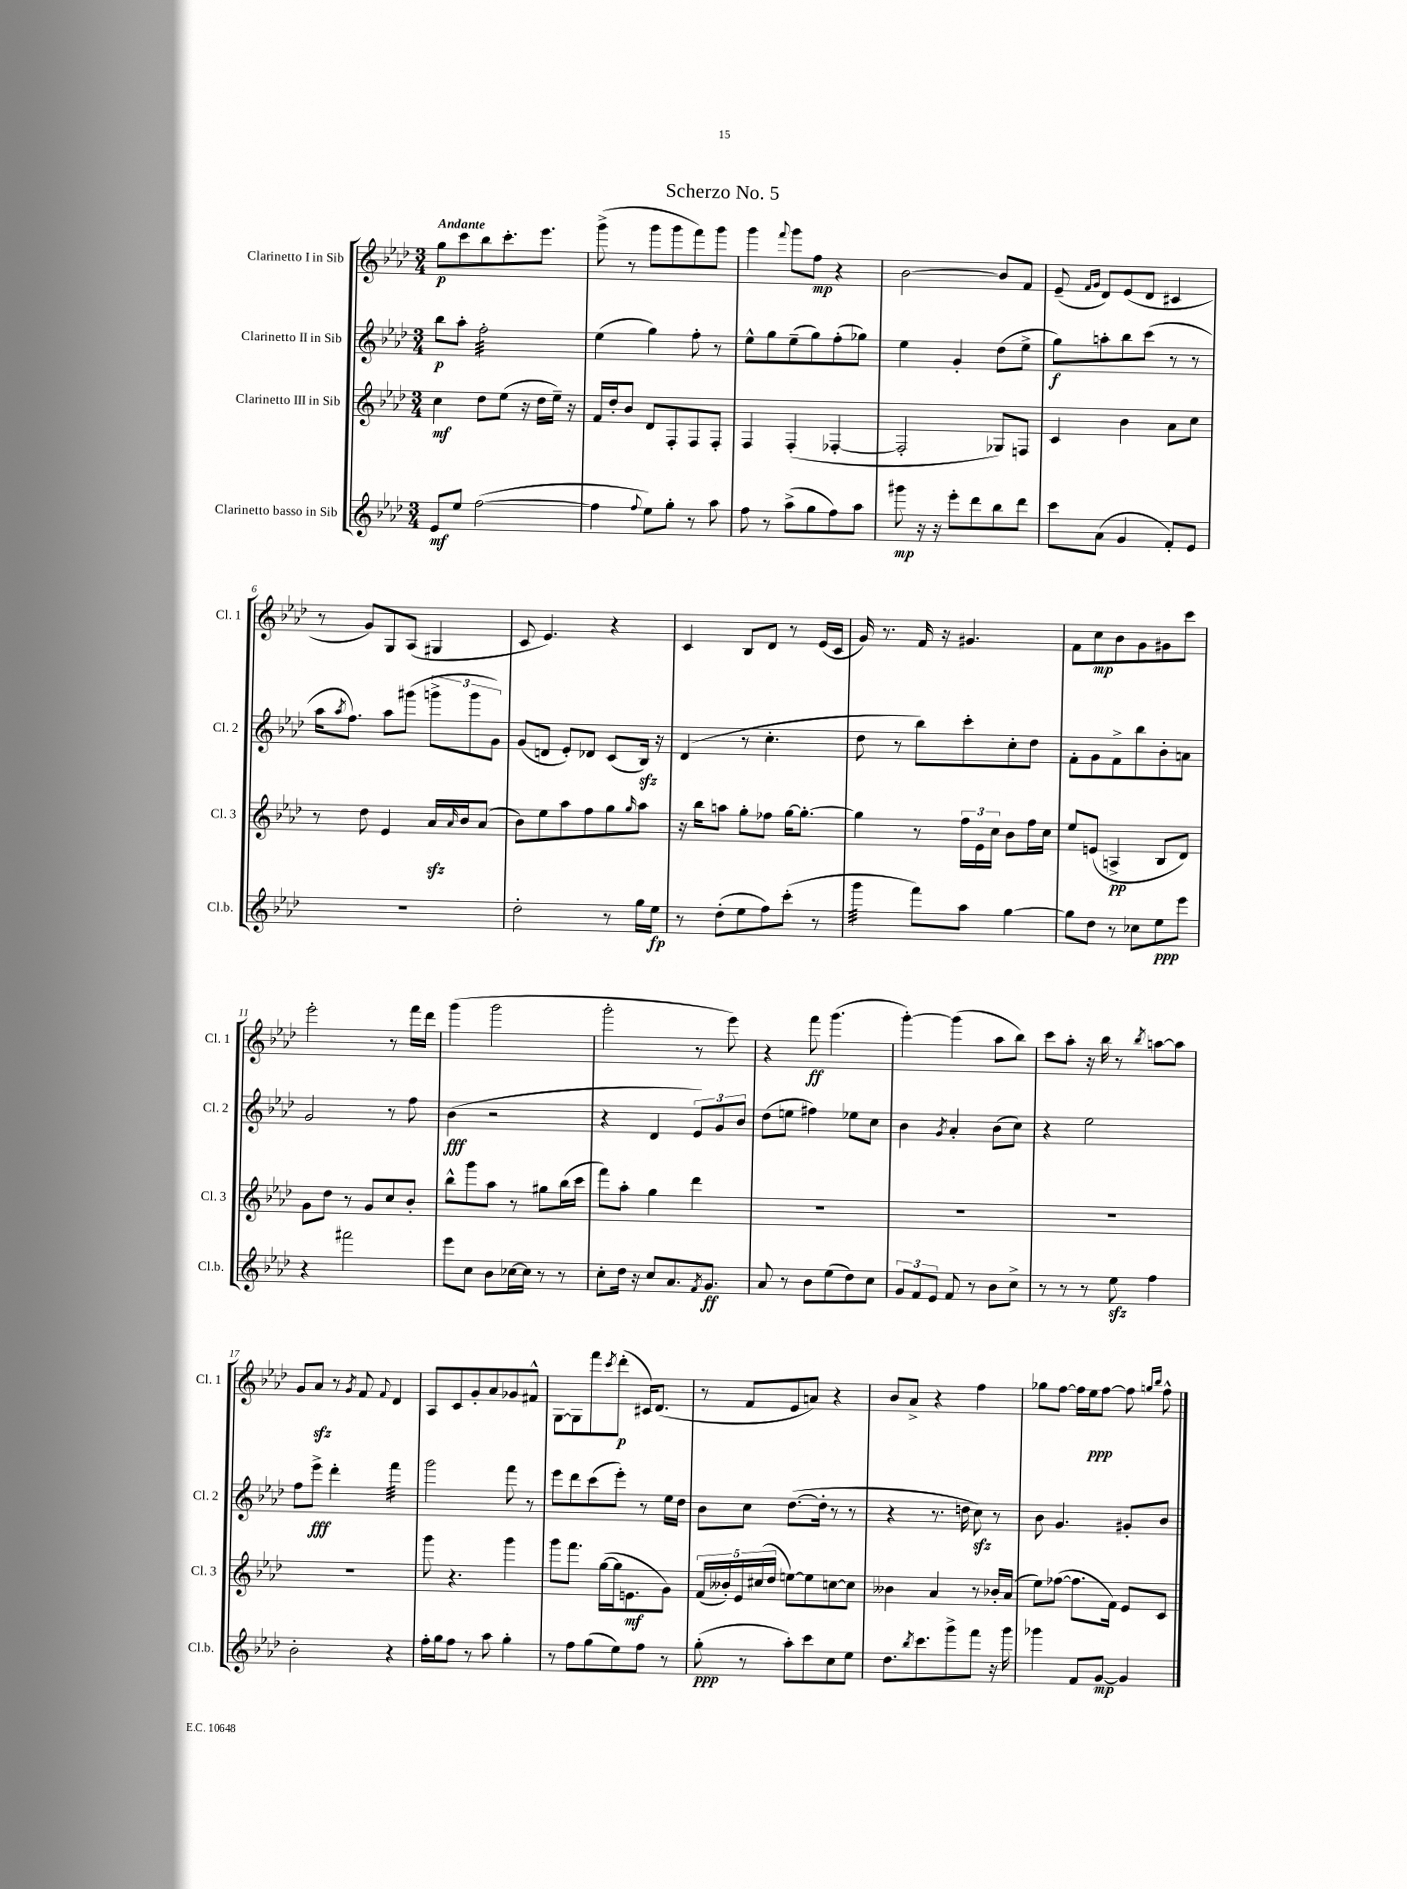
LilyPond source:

\header { title = "Scherzo No. 5" }
<<
\new StaffGroup <<
\new Staff = "s0" \with { instrumentName = "Clarinetto I in Sib" shortInstrumentName = "Cl. 1" } {
    \clef treble \key aes \major \numericTimeSignature \time 3/4 \tempo "Andante"
    g''8\p c'''8 bes''8 c'''8.-. ees'''8. |
    g'''8->( r8 g'''8 g'''8 f'''8) g'''8 |
    g'''4 \appoggiatura { f'''8 } g'''8 f''8\mp r4 |
    bes'2~ bes'8 f'8 |
    ees'8--( \grace { f'16 g'16 } des'8) ees'8( des'8 cis'4 |
    r8 g'8) g8 aes8( gis4 |
    c'8 ees'4.) r4 |
    c'4 bes8 des'8 r8 ees'16( c'16 |
    g'16) r8. f'16 r16 gis'4. |
    f'8 c''8\mp bes'8 g'8 gis'8 c'''8 |
    ees'''2-. r8 f'''16 des'''16 |
    g'''4( g'''2 |
    g'''2-. r8 ees'''8) |
    r4 f'''8\ff g'''4.( |
    g'''4~-.) g'''4( aes''8 bes''8) |
    c'''8 aes''8-. r16 bes''16 r8 \acciaccatura { bes''8 } a''8~ a''8 |
    g'8 aes'8\sfz r8 \acciaccatura { g'8 } f'8 \appoggiatura { f'8 } des'4 |
    aes8 c'8 g'8-. aes'8 ges'8 fis'8-^ |
    g8~ g8 f'''8 \acciaccatura { c'''8 } des'''8-.\p( cis'16) des'8.( |
    r8 f'8 ees'8 a'8) r4 |
    bes'8 aes'8-> r4 f''4 |
    ges''8 f''8~ f''16 ees''16\ppp f''8~ f''8 \grace { g''16 bes''16 } f''8-^ \bar "|." |
}
\new Staff = "s1" \with { instrumentName = "Clarinetto II in Sib" shortInstrumentName = "Cl. 2" } {
    \clef treble \key aes \major \numericTimeSignature \time 3/4
    bes''8\p aes''8-. f''2:32-. |
    ees''4( g''4) f''8-. r8 |
    ees''8-^ g''8 ees''8--( g''8) f''8-.( ges''8) |
    ees''4 g'4-. des''8( ees''8-> |
    g''8\f) a''8-. bes''8 c'''8( r8 r8 |
    aes''16 \acciaccatura { aes''8 } f''8.) aes''8 gis'''8( \tuplet 3/2 { g'''8-> g'''8 g'8) } |
    g'8( d'8 ees'8-.) des'8 c'8( bes16\sfz) r16 |
    des'4( r8 c''4.-. |
    des''8 r8 bes''8) c'''8-. c''8-. des''8 |
    f'8-. g'8 f'8-> bes''8 bes'8-. a'8 |
    g'2 r8 f''8 |
    bes'4\fff( r2 |
    r4 des'4 \tuplet 3/2 { ees'8) g'8 bes'8 } |
    des''8( e''8 fis''4) ees''8 c''8 |
    bes'4 \acciaccatura { g'8 } aes'4-. bes'8( c''8) |
    r4 ees''2 |
    f''8 ees'''8->\fff des'''4-. f'''4:32 |
    g'''2 f'''8 r8 |
    ees'''8 des'''8 c'''8( ees'''8-.) r8 ees''16 des''16 |
    bes'8 c''8 des''8.~( des''16-. r8 r8 |
    r4 r8. d''16 c''8\sfz) r8 |
    bes'8 g'4. gis'8-. bes'8 \bar "|." |
}
\new Staff = "s2" \with { instrumentName = "Clarinetto III in Sib" shortInstrumentName = "Cl. 3" } {
    \clef treble \key aes \major \numericTimeSignature \time 3/4
    c''4\mf des''8 ees''8( r16 des''16 ees''16--) r16 |
    f'16 des''16-. bes'8 des'8 f8-. f8 f8-. |
    f4 f4-.( fes4~-. |
    fes2-. ges8) f8 |
    c'4 bes'4 aes'8 c''8 |
    r8 des''8 ees'4 aes'16\sfz \grace { aes'16 } bes'16 aes'8( |
    bes'8) ees''8 aes''8 f''8 g''8 \grace { g''16 } aes''8 |
    r16 bes''16 a''8 g''8-. fes''8 g''16~ g''8.~-. |
    g''4 r8 \tuplet 3/2 { f''16 ees'16 c''16 } bes'8 f''16 c''16 |
    ees''8 e'8( a4->\pp bes8 des'8) |
    g'8 des''8 r8 g'8 c''8 bes'8-. |
    bes''8-^ g'''8 aes''8 r8 gis''8 bes''16( c'''16 |
    f'''8) aes''8-. g''4 des'''4 |
    R2. |
    R2. |
    R2. |
    R2. |
    g'''8 r4. g'''4 |
    g'''8 f'''8. g''16~( g''16 e'8.\mf g'8) |
    \tuplet 5/4 { f'16( beses'16-.) ees'16 cis''16( des''16 } e''8~) e''8 c''8~ c''8 |
    beses'4 aes'4 r8 bes'16-. aes'16( |
    ees''8) fes''8~( fes''8. f'16) ees'8 c'8 \bar "|." |
}
\new Staff = "s3" \with { instrumentName = "Clarinetto basso in Sib" shortInstrumentName = "Cl.b." } {
    \clef treble \key aes \major \numericTimeSignature \time 3/4
    ees'8\mf ees''8 f''2~( |
    f''4 \appoggiatura { f''8 } ees''8) g''8-. r8 aes''8 |
    f''8 r8 aes''8->( g''8 f''8) aes''8 |
    gis'''8\mp r16 r16 ees'''8-. des'''8 bes''8 des'''8 |
    c'''8 aes'8( g'4 f'8-.) ees'8 |
    R2. |
    des''2-. r8 g''16 ees''16\fp |
    r8 des''8-.( ees''8 f''8) c'''8-.( r8 |
    g'''4:32 f'''8) aes''8 g''4~ |
    g''8 des''8 r8 ces''8 ees''8\ppp ees'''8 |
    r4 fis'''2 |
    ees'''8 c''8 bes'8 ces''16~ ces''16 r8 r8 |
    c''8-. des''16 r16 c''8 aes'8. \acciaccatura { f'8 } g'8.\ff |
    aes'8 r8 bes'8 ees''8( des''8) c''8 |
    \tuplet 3/2 { g'8 f'8 ees'8 } f'8 r8 bes'8 c''8-> |
    r8 r8 r8 ees''8\sfz f''4 |
    bes'2-. r4 |
    f''16-. g''16 f''8 r8 aes''8 g''4-. |
    r8 f''8 g''8( ees''8) f''8 r8 |
    g''8-.\ppp( r8 aes''8-.) c'''8 c''8 ees''8 |
    des''8. \acciaccatura { bes''8 } c'''8. g'''8-> f'''8 r16 g'''16 |
    ges'''4 f'8 g'8~\mp g'4 \bar "|." |
}
>>
>>
